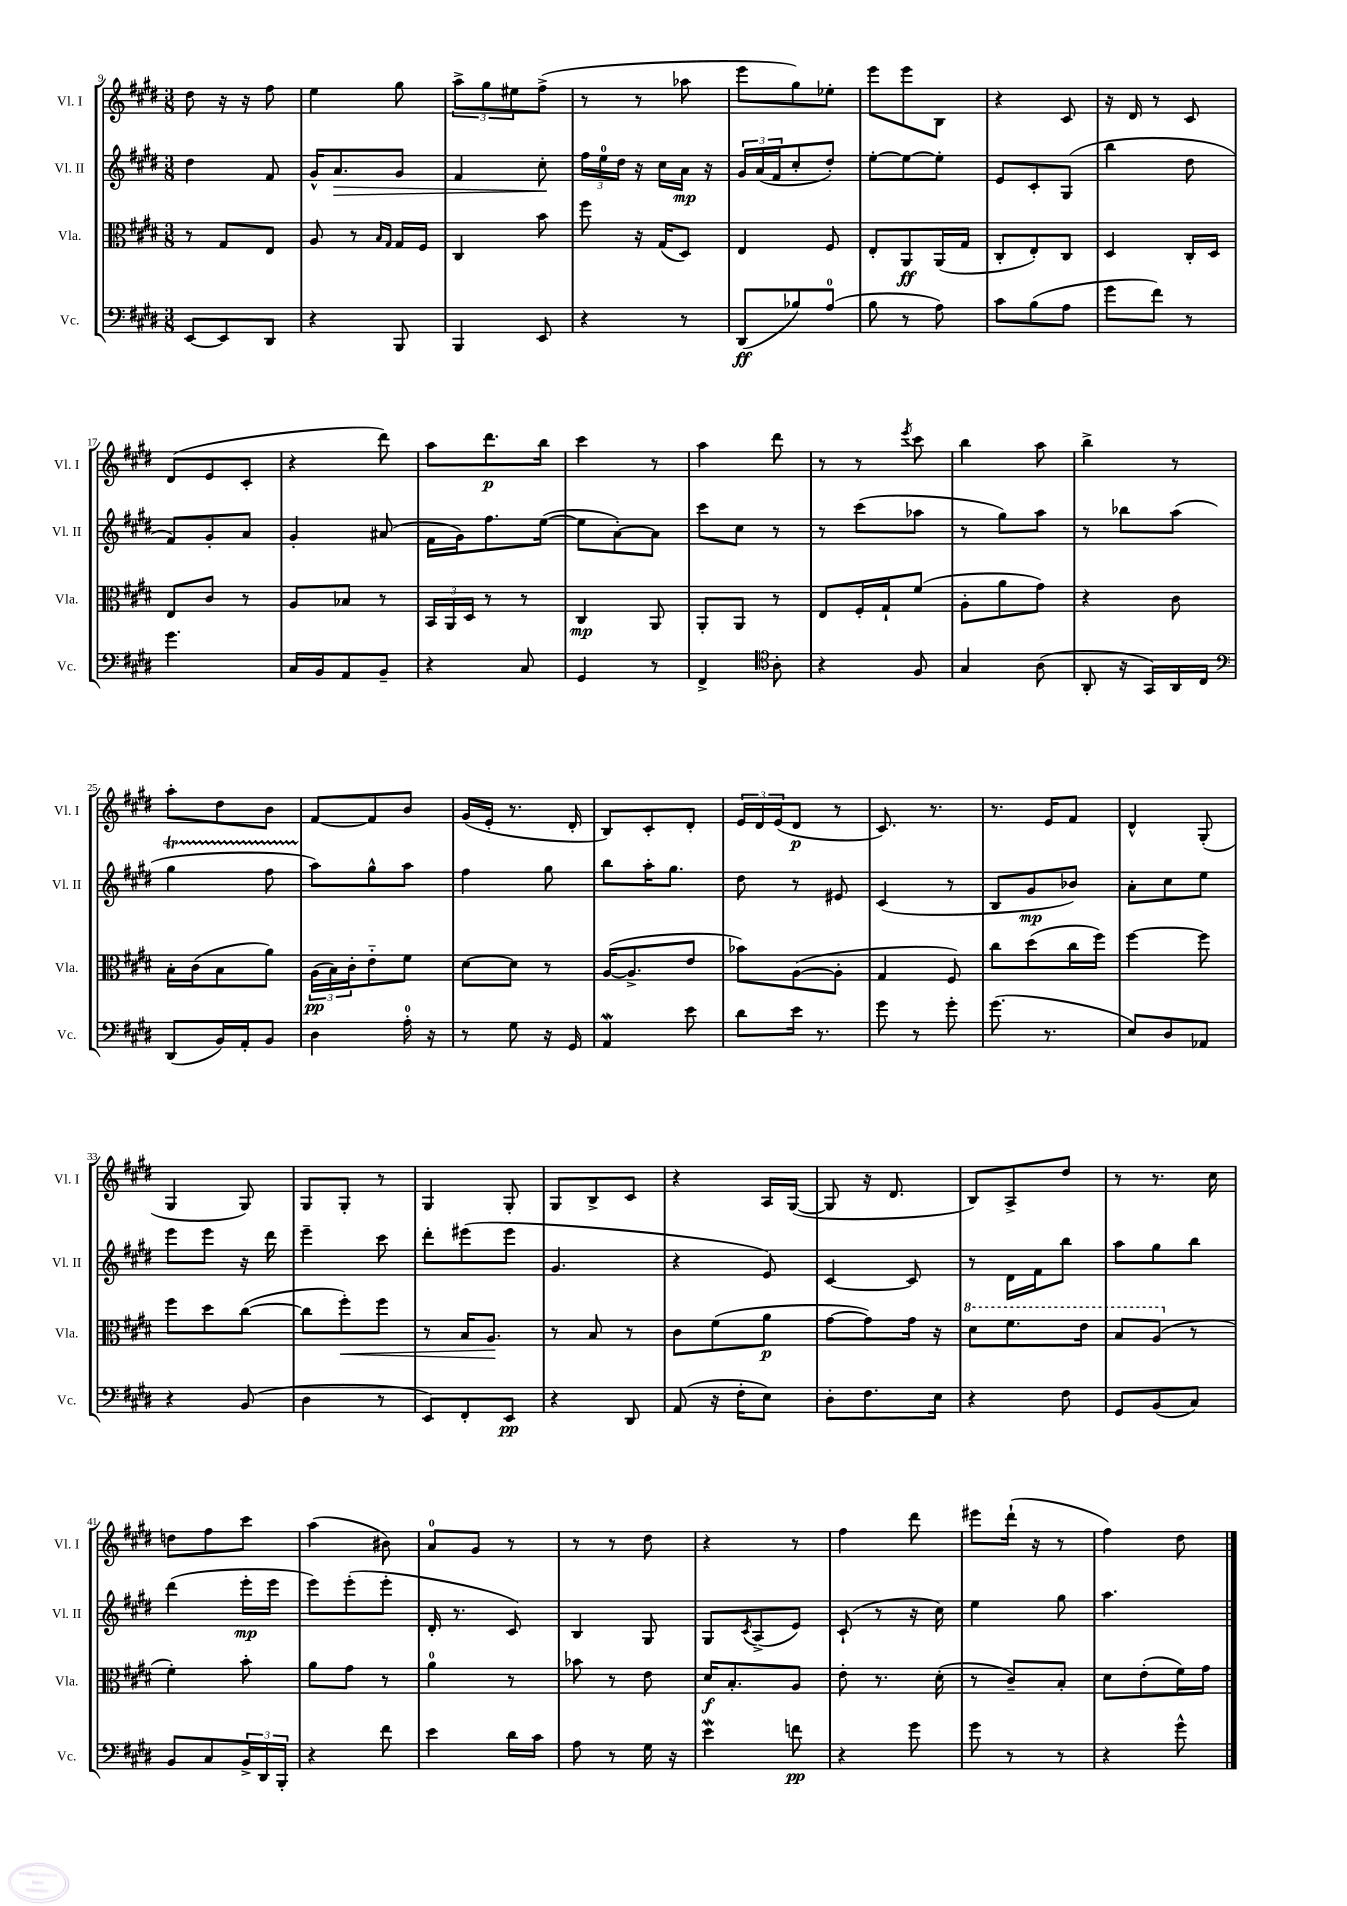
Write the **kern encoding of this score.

**kern	**dynam	**kern	**dynam	**kern	**dynam	**kern	**dynam
*part4	*part4	*part3	*part3	*part2	*part2	*part1	*part1
*staff4	*staff4	*staff3	*staff3	*staff2	*staff2	*staff1	*staff1
*I"Vc.	*	*I"Vla.	*	*I"Vl. II	*	*I"Vl. I	*
*I'Vc.	*	*I'Vla.	*	*I'Vl. II	*	*I'Vl. I	*
*clefF4	*	*clefC3	*	*clefG2	*	*clefG2	*
*k[f#c#g#d#]	*	*k[f#c#g#d#]	*	*k[f#c#g#d#]	*	*k[f#c#g#d#]	*
*M3/8	*	*M3/8	*	*M3/8	*	*M3/8	*
=9	=9	=9	=9	=9	=9	=9	=9
[8EE/L	.	8r	.	4dd#\	.	8dd#\	.
8EE/]	.	8G#/L	.	.	.	16r	.
.	.	.	.	.	.	16r	.
8DD#/J	.	8E/J	.	8f#/	.	8ff#\	.
=10	=10	=10	=10	=10	=10	=10	=10
4r	.	8A/	.	16g#^^/KL	.	4ee\	.
!	!	!	!	!	!LO:HP:b	!	!
.	.	.	.	8.a/	>	.	.
.	.	8r	.	.	.	.	.
.	.	16qqB/LL	.	.	.	.	.
.	.	16qqG#/JJ	.	.	.	.	.
8BBB/	.	16G#/LL	.	8g#/J	.	8gg#\	.
.	.	16F#/JJ	.	.	.	.	.
=11	=11	=11	=11	=11	=11	=11	=11
4BBB/	.	4C#/	.	4f#/	.	12aa^\L	.
.	.	.	.	.	.	12gg#\	.
.	.	.	.	.	.	12ee#X\	.
8EE/	.	8b\	.	8cc#'\	.	(8ff#^\J	.
.	.	.	.	.	]	.	.
=12	=12	=12	=12	=12	=12	=12	=12
4r	.	8ff#\	.	24ff#\LL	.	8r	.
.	.	.	.	24ee\	.	.	.
.	.	.	.	24dd#\JJ	.	.	.
.	.	16r	.	16r	.	8r	.
.	.	(16G#/KL	.	16cc#\LL	.	.	.
8r	.	8D#/J)	.	16a\JJ	mp	8aa-X\	.
.	.	.	.	16r	.	.	.
=13	=13	=13	=13	=13	=13	=13	=13
(8DD#/L	ff	4E/	.	24g#/LL	.	8eee\L	.
.	.	.	.	(24a/	.	.	.
.	.	.	.	24f#/J	.	.	.
8B-X/)	.	.	.	8cc#'/	.	8gg#\)	.
(8A/J	.	8F#/	.	8dd#'/J)	.	8ee-X'\J	.
=14	=14	=14	=14	=14	=14	=14	=14
8B\	.	8E'/L	.	[8ee'\L	.	8eee\L	.
8r	.	8AA/	ff	8ee\_	.	8eee\	.
8A\)	.	(16AA/L	.	8ee'\J]	.	8B\J	.
.	.	16G#/JJ	.	.	.	.	.
=15	=15	=15	=15	=15	=15	=15	=15
8c#\L	.	8C#'/L	.	8e/L	.	4r	.
(8B\	.	8E'/)	.	8c#'/	.	.	.
8A\J	.	8C#/J	.	(8G#/J	.	8c#/	.
=16	=16	=16	=16	=16	=16	=16	=16
8g#\L	.	4D#/	.	4bb\	.	16r	.
.	.	.	.	.	.	16d#/	.
8f#\J)	.	.	.	.	.	8r	.
8r	.	16C#'/LL	.	8dd#\	.	8c#/	.
.	.	16D#/JJ	.	.	.	.	.
!!LO:LB:g=z
=17	=17	=17	=17	=17	=17	=17	=17
4.g#\	.	8E/L	.	8f#/L)	.	(8d#/L	.
.	.	8c#/J	.	8g#'/	.	8e/	.
.	.	8r	.	8a/J	.	8c#'/J	.
=18	=18	=18	=18	=18	=18	=18	=18
16C#/LL	.	8A/L	.	4g#'/	.	4r	.
16BB/J	.	.	.	.	.	.	.
8AA/	.	8B-X/J	.	.	.	.	.
8BB~/J	.	8r	.	(8a#X/	.	8ddd#\)	.
=19	=19	=19	=19	=19	=19	=19	=19
4r	.	24BB/LL	.	16f#\LL	.	8aa\L	.
.	.	24AA/	.	.	.	.	.
.	.	.	.	16g#\J)	.	.	.
.	.	24D#/JJ	.	.	.	.	.
.	.	8r	.	8.ff#\	.	8.ddd#\	p
8C#/	.	8r	.	.	.	.	.
.	.	.	.	([16ee\Jk	.	16bb\Jk	.
=20	=20	=20	=20	=20	=20	=20	=20
4GG#/	.	4C#/	mp	8ee\L]	.	4ccc#\	.
.	.	.	.	[8a'\)	.	.	.
8r	.	8AA/	.	8a\J]	.	8r	.
=21	=21	=21	=21	=21	=21	=21	=21
4FF#^/	.	8AA'/L	.	8ccc#\L	.	4aa\	.
.	.	8AA/J	.	8cc#\J	.	.	.
*clefC4	*	*	*	*	*	*	*
8A'\	.	8r	.	8r	.	8ddd#\	.
=22	=22	=22	=22	=22	=22	=22	=22
4r	.	8E/L	.	8r	.	8r	.
.	.	16F#'/L	.	(8ccc#\L	.	8r	.
.	.	16G#`/J	.	.	.	.	.
.	.	.	.	.	.	8qeee/	.
8F#/	.	(8f#/J	.	8aa-X\J	.	8ccc#\	.
=23	=23	=23	=23	=23	=23	=23	=23
4G#/	.	8A'\L	.	8r	.	4bb\	.
.	.	8a\	.	8gg#\L)	.	.	.
(8A\	.	8g#\J)	.	8aa\J	.	8aa\	.
=24	=24	=24	=24	=24	=24	=24	=24
8AA'/	.	4r	.	8r	.	4bb^\	.
16r	.	.	.	8bb-X\L	.	.	.
16GG#/LL)	.	.	.	.	.	.	.
16AA/	.	8c#\	.	(8aa\J	.	8r	.
16C#/JJ	.	.	.	.	.	.	.
!!LO:LB:g=z
=25	=25	=25	=25	=25	=25	=25	=25
*clefF4	*	*	*	*	*	*	*
(8DD#/L	.	16B'\LL	.	4gg#t\	.	8aa'\L	.
.	.	(16c#\J	.	.	.	.	.
16BB/L)	.	8B\	.	.	.	8dd#\	.
16AA'/J	.	.	.	.	.	.	.
8BB/J	.	8a\J)	.	8ff#TTT\	.	8b\J	.
=26	=26	=26	=26	=26	=26	=26	=26
4D#\	.	(24A\LL	pp	8aa\L)	.	[8f#/L	.
.	.	24B\)	.	.	.	.	.
.	.	24c#'\J	.	.	.	.	.
.	.	8e\	.	8gg#^^\	.	8f#/]	.
16A'\	.	8f#\J	.	8aa\J	.	8b/J	.
16r	.	.	.	.	.	.	.
=27	=27	=27	=27	=27	=27	=27	=27
8r	.	[8d#\L	.	4ff#\	.	(16g#/LL	.
.	.	.	.	.	.	16e'/JJ	.
8G#\	.	8d#\J]	.	.	.	8.r	.
16r	.	8r	.	8gg#\	.	.	.
16GG#/	.	.	.	.	.	16d#'/	.
=28	=28	=28	=28	=28	=28	=28	=28
4AAw/	.	([16A/KL	.	8bb\L	.	8B/L)	.
.	.	8.A^/]	.	.	.	.	.
.	.	.	.	16aa'\K	.	8c#'/	.
.	.	.	.	8.gg#\J	.	.	.
8e\	.	8e/J	.	.	.	8d#'/J	.
=29	=29	=29	=29	=29	=29	=29	=29
8d#\L	.	8b-X\L)	.	8dd#\	.	24e/LL	.
.	.	.	.	.	.	24d#/	.
.	.	.	.	.	.	(24e/J	.
16e\Jk	.	([8A\	.	8r	.	8d#/J	p
8.r	.	.	.	.	.	.	.
.	.	8A'\J]	.	8e#X/	.	8r	.
=30	=30	=30	=30	=30	=30	=30	=30
8g#\	.	4G#/	.	(4c#/	.	8.c#/)	.
8r	.	.	.	.	.	.	.
.	.	.	.	.	.	8.r	.
8g#'\	.	8F#/)	.	8r	.	.	.
=31	=31	=31	=31	=31	=31	=31	=31
(8.g#\	.	8cc#\L	.	8B/L	.	8.r	.
.	.	(8dd#\	.	8g#/	mp	.	.
8.r	.	.	.	.	.	16e/KL	.
.	.	16cc#\L	.	8b-X/J)	.	8f#/J	.
.	.	16ff#\JJ)	.	.	.	.	.
=32	=32	=32	=32	=32	=32	=32	=32
8E/L)	.	[4ff#\	.	8a'\L	.	4d#^^/	.
8D#/	.	.	.	8cc#\	.	.	.
8AA-X/J	.	8ff#\]	.	8ee\J	.	(8G#'/	.
!!LO:LB:g=z
=33	=33	=33	=33	=33	=33	=33	=33
4r	.	8ff#\L	.	8eee\L	.	4G#/	.
.	.	8dd#\	.	8eee\J	.	.	.
(8BB/	.	([8cc#\J	.	16r	.	8G#/)	.
.	.	.	.	16ddd#\	.	.	.
=34	=34	=34	=34	=34	=34	=34	=34
4D#\	.	8cc#\L]	.	4eee~\	.	8G#/L	.
!	!	!	!LO:HP:b	!	!	!	!
.	.	8ff#'\)	<	.	.	8G#'/J	.
8r	.	8ff#\J	.	8ccc#\	.	8r	.
=35	=35	=35	=35	=35	=35	=35	=35
8EE/L)	.	8r	.	8ddd#'\L	.	4G#/	.
8FF#'/	.	16B/KL	.	(8eee#X\	.	.	.
.	.	8.A/J	.	.	.	.	.
8EE/J	pp	.	.	8eee#\J	.	8G#'/	.
.	.	.	[	.	.	.	.
=36	=36	=36	=36	=36	=36	=36	=36
4r	.	8r	.	4.g#/	.	8G#/L	.
.	.	8B/	.	.	.	8B^/	.
8DD#/	.	8r	.	.	.	8c#/J	.
=37	=37	=37	=37	=37	=37	=37	=37
(8AA/	.	8c#\L	.	4r	.	4r	.
16r	.	(8f#\	.	.	.	.	.
16F#'\KL	.	.	.	.	.	.	.
8E\J)	.	8a\J	p	8e/)	.	16A/LL	.
.	.	.	.	.	.	([16G#/JJ	.
=38	=38	=38	=38	=38	=38	=38	=38
8D#'\L	.	[8g#\L	.	[4c#/	.	8G#/]	.
8.F#\	.	8g#\])	.	.	.	16r	.
.	.	.	.	.	.	8.d#/	.
.	.	16g#\Jk	.	8c#/]	.	.	.
16E\Jk	.	16r	.	.	.	.	.
=39	=39	=39	=39	=39	=39	=39	=39
*	*	*8va	*	*	*	*	*
4r	.	8dd#\L	.	8r	.	8B/L)	.
.	.	8.ff#\	.	16d#\LL	.	8A^/	.
.	.	.	.	16f#\J	.	.	.
8F#\	.	.	.	8bb\J	.	8dd#/J	.
.	.	16ee\Jk	.	.	.	.	.
=40	=40	=40	=40	=40	=40	=40	=40
8GG#/L	.	8b/L	.	8aa\L	.	8r	.
(8BB/	.	(8a/J	.	8gg#\	.	8.r	.
*	*	*X8va	*	*	*	*	*
8C#/J)	.	8r	.	8bb\J	.	.	.
.	.	.	.	.	.	16cc#\	.
!!LO:LB:g=z
=41	=41	=41	=41	=41	=41	=41	=41
8BB/L	.	4f#'\)	.	(4ddd#\	.	8ddn\L	.
8C#/	.	.	.	.	.	8ff#\	.
24BB^/L	.	8b'\	.	16eee'\LL	mp	8ccc#\J	.
24DD#/	.	.	.	.	.	.	.
.	.	.	.	16eee\JJ	.	.	.
24BBB'/JJ	.	.	.	.	.	.	.
=42	=42	=42	=42	=42	=42	=42	=42
4r	.	8a\L	.	8eee\L)	.	(4aa\	.
.	.	8g#\J	.	(8eee'\	.	.	.
8f#\	.	8r	.	8eee'\J	.	8b#X\)	.
=43	=43	=43	=43	=43	=43	=43	=43
4e\	.	4a\	.	16d#'/	.	8a/L	.
.	.	.	.	8.r	.	.	.
.	.	.	.	.	.	8g#/J	.
16d#\LL	.	8r	.	8c#/)	.	8r	.
16c#\JJ	.	.	.	.	.	.	.
=44	=44	=44	=44	=44	=44	=44	=44
8A\	.	8b-X\	.	4B/	.	8r	.
8r	.	8r	.	.	.	8r	.
16G#\	.	8e\	.	8G#/	.	8dd#\	.
16r	.	.	.	.	.	.	.
=45	=45	=45	=45	=45	=45	=45	=45
4ew\	.	16d#/KL	f	8G#/L	.	4r	.
.	.	8.B'/	.	.	.	.	.
.	.	.	.	8qc#/	.	.	.
.	.	.	.	(8A^/	.	.	.
8fn\	pp	8A/J	.	8e/J)	.	8r	.
=46	=46	=46	=46	=46	=46	=46	=46
4r	.	8e'\	.	(8c#`/	.	4ff#\	.
.	.	8.r	.	8r	.	.	.
8g#\	.	.	.	16r	.	8ddd#\	.
.	.	(16d#'\	.	16cc#\)	.	.	.
=47	=47	=47	=47	=47	=47	=47	=47
8g#\	.	8r	.	4ee\	.	8eee#X\L	.
8r	.	8c#~/L)	.	.	.	(16ddd#`\Jk	.
.	.	.	.	.	.	16r	.
8r	.	8B'/J	.	8gg#\	.	8r	.
=48	=48	=48	=48	=48	=48	=48	=48
4r	.	8d#\L	.	4.aa\	.	4ff#\)	.
.	.	(8e'\	.	.	.	.	.
8g#^^\	.	16f#\L)	.	.	.	8dd#\	.
.	.	16g#\JJ	.	.	.	.	.
==	==	==	==	==	==	==	==
*-	*-	*-	*-	*-	*-	*-	*-
